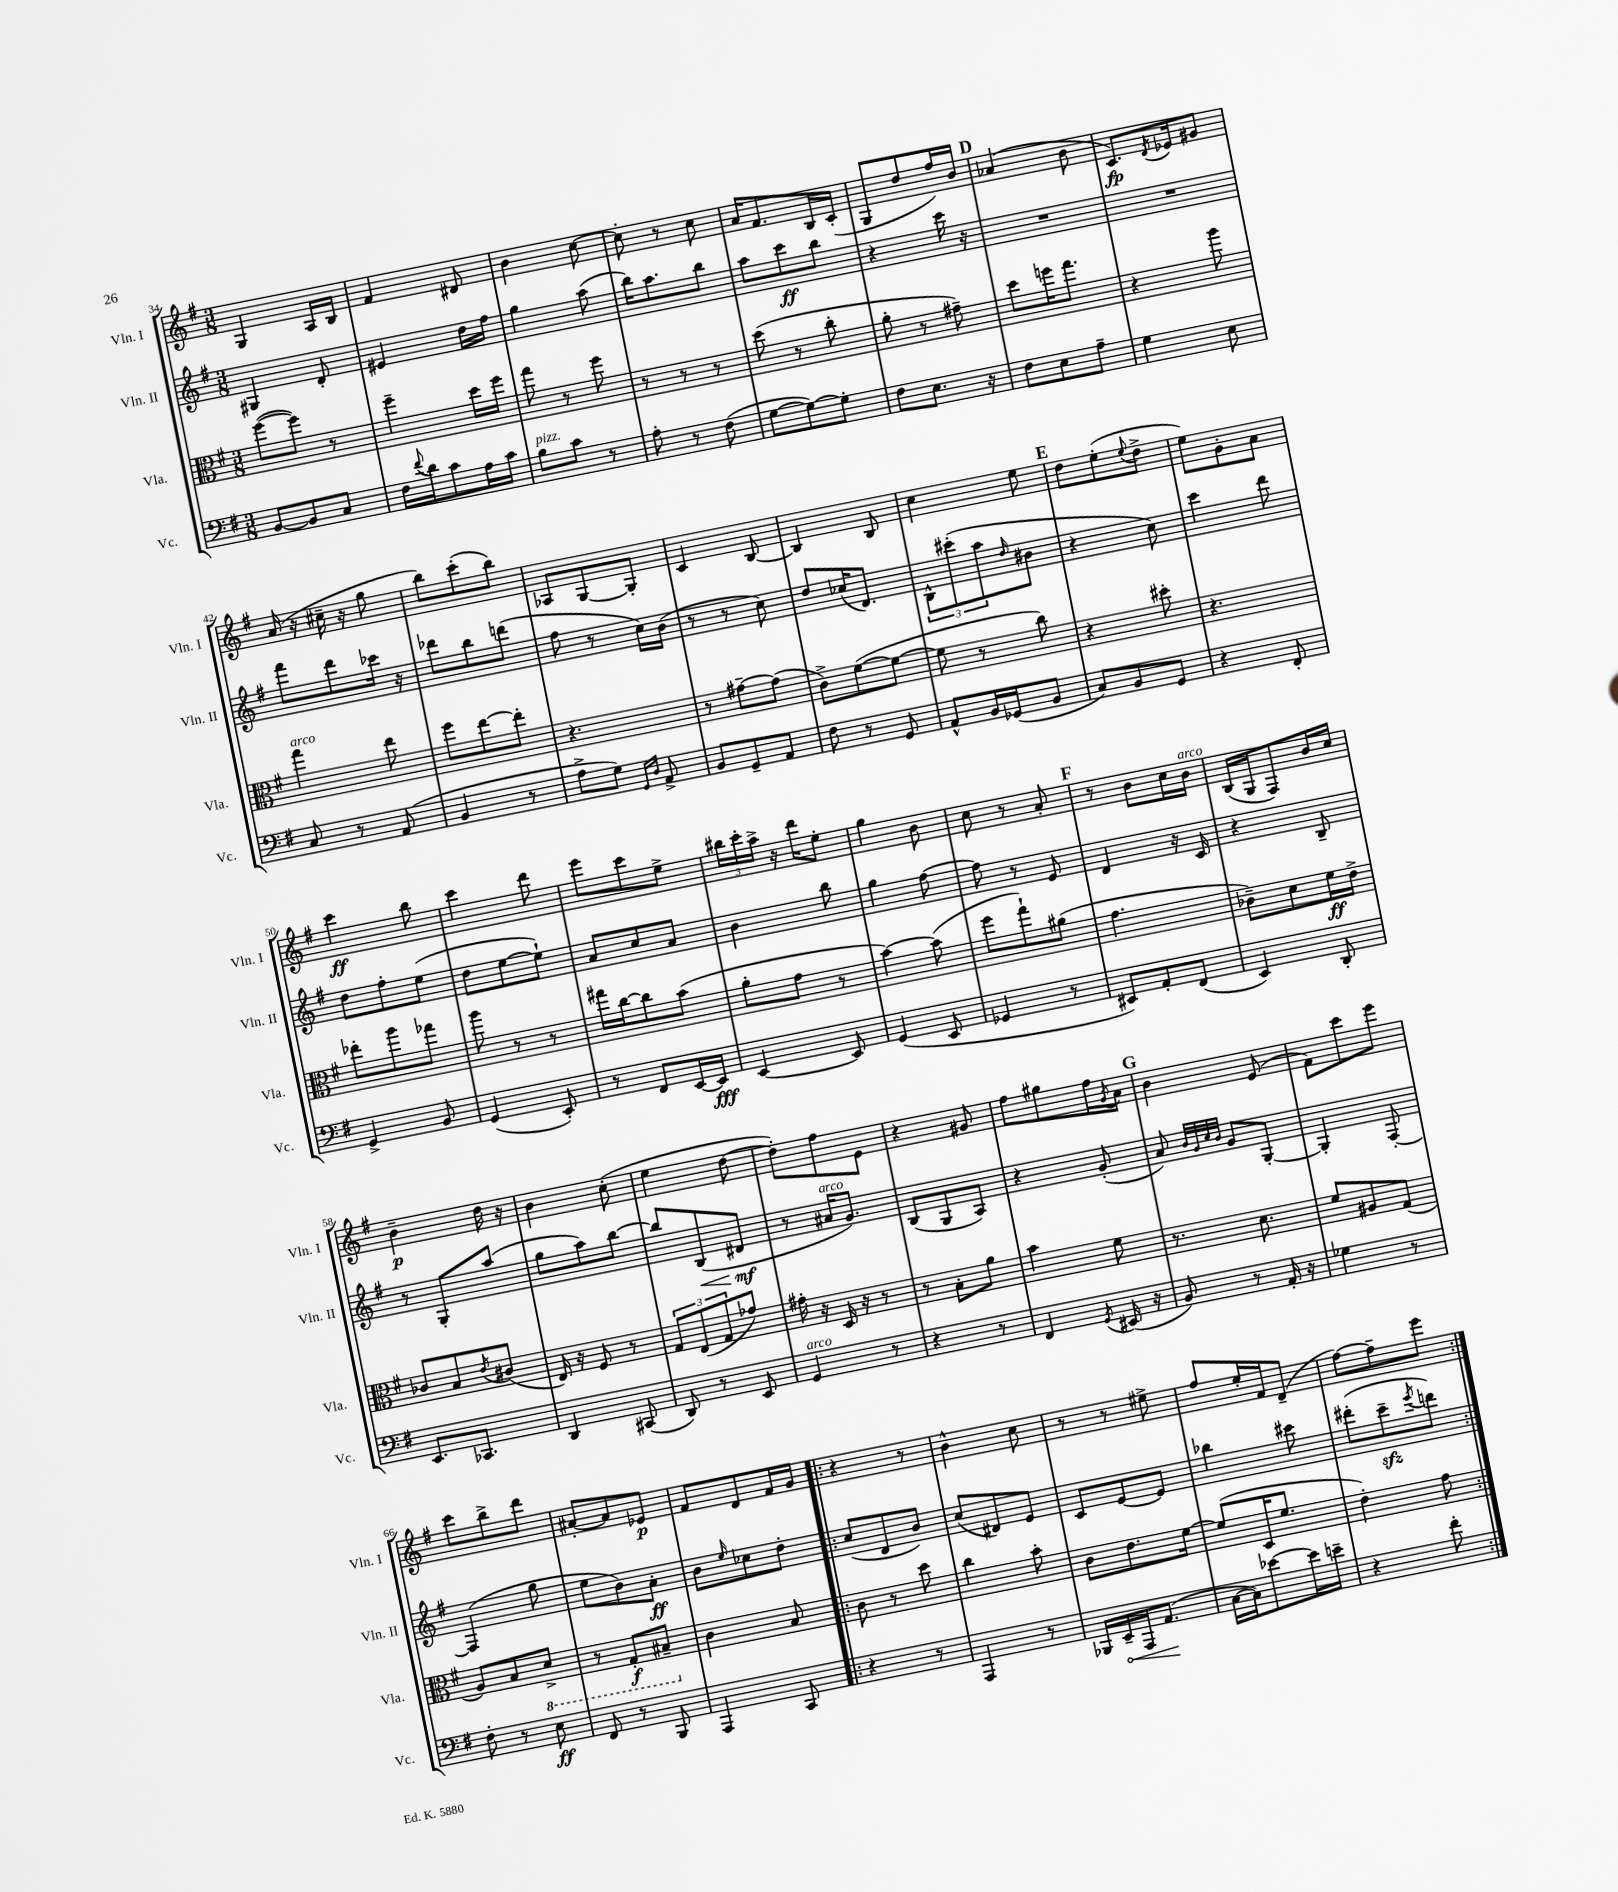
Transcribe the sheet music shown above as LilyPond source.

<<
\new StaffGroup <<
\new Staff = "s0" \with { instrumentName = "Vln. I" shortInstrumentName = "Vln. I" } {
    \clef treble \key g \major \numericTimeSignature \time 3/8
    g4 a16 b16 |
    fis'4 dis'8 |
    b'4 c''8~ |
    c''8-. r8 c''8 |
    a'16 fis'8. b16 c'16-.( |
    g8 d''8 fis''16) b'16 |
    \mark \markup { \bold "D" } aes'4( b'8 |
    c'8.\fp) \acciaccatura { d'8 } ees'16 gis'8 |
    a'16( r16 cis''16-- r16 g''8 |
    b''8) c'''8-.( b''8) |
    aes8 g8~ g8-. |
    c'4 b8~ |
    b4 b8 |
    c''4 e''8 |
    \mark \markup { \bold "E" } d''8 e''8-.( \appoggiatura { e''8 } d''8-> |
    e''8) g'8-. a'8 |
    c'''4\ff b''8 |
    c'''4 d'''8 |
    e'''8 c'''8 e''8-> |
    \tuplet 3/2 { bis''16 c'''16-. a''16-> } r16 d'''16 e''8-. |
    g''4 b'8 |
    c''8 r8 a'8-. |
    \mark \markup { \bold "F" } r8 b'8 c''16 b'16^\markup { \italic "arco" } |
    b16( g16 fis8) b'16 c''16 |
    b'4--\p d''16 r16 |
    b'4 c''8-.( |
    e''4 d''8~ |
    d''8-.) fis''8 e'8 |
    r4 gis'8 |
    fis''8 gis''8 fis''16 \acciaccatura { g'8 } a'16 |
    \mark \markup { \bold "G" } b'4 e'8( |
    fis'8) c'''8 e'''8 |
    c'''8 b''8-> d'''8 |
    ais'8~-. ais'8 ees'8\p |
    fis'8 d'8 fis'16 g'16 |
    \repeat volta 2 { r4 r8 |
    b'4-^ c''8 |
    r8 r8 eis''8-> |
    fis''8 e''16-. fis'16 d'8--( |
    fis''8~) fis''8-- e'''8 | }
}
\new Staff = "s1" \with { instrumentName = "Vln. II" shortInstrumentName = "Vln. II" } {
    \clef treble \key g \major \numericTimeSignature \time 3/8
    gis4 d'8-. |
    eis'4 d''16 fis''16 |
    g''4 a''8( |
    b''16) a''8. b''8 |
    a''8 c'''8\ff b''8 |
    r4 c'''16 r16 |
    \mark \markup { \bold "D" } R4. |
    R4. |
    fis'''8 d'''8 ces'''16 r16 |
    des'''8 b''8 d'''8( |
    fis''8 r8 c''16) b'16( |
    r8 r8 c''8) |
    d''8 ces''16( d'8.) |
    \tuplet 3/2 { b8-^ cis'''8-.( a''8 } \grace { d''16 } bis'8 |
    \mark \markup { \bold "E" } r4 c''8) |
    c'''4 d'''8 |
    d''8 fis''8-. e''8( |
    d''8 e''8~ e''8-!) |
    a'8 c''8 a'8 |
    b'4 b''8 |
    g''4 fis''8~ |
    fis''8 r8 e'8 |
    \mark \markup { \bold "F" } d'4 r16 c'16 |
    r4 b8-- |
    r8 g8-. a''8( |
    g''8 a''8) b''8~ |
    b''8 b8\<( dis'8\mf\! |
    r8 ais'16^\markup { \italic "arco" } g'8.) |
    b8( g8 a8) |
    r4 g'8-.( |
    \mark \markup { \bold "G" } a'8) \grace { b'32 g'32 c''32 b'32 } g'8 g8~-. |
    g4-. fis8~-. |
    fis4( g''8 |
    e''8 b'8) a'8-.\ff |
    b'8 \grace { e''16 } ces''8 d''8-. |
    \repeat volta 2 { c''8( d'8 b'8) |
    c''8( dis'8) e'8 |
    c'8 e'8~ e'8 |
    bes''4 cis'''8 |
    dis'''8-.( c'''8--\sfz \acciaccatura { e'''8 } d'''8) | }
}
\new Staff = "s2" \with { instrumentName = "Vla." shortInstrumentName = "Vla." } {
    \clef alto \key g \major \numericTimeSignature \time 3/8
    fis''8~( fis''8) r8 |
    fis''4-- d''16 fis''16 |
    g''8 r8 fis''8 |
    r8 r8 r8 |
    d''8( r8 c''8-. |
    a'8-. r8 gis'8--) |
    \mark \markup { \bold "D" } d''8 f''16 g''8. |
    r4 a''8 |
    g''4^\markup { \italic "arco" } e''8 |
    fis''8 e''8~ e''8-. |
    r4. |
    r8 gis'8~-- gis'8( |
    c'8->) fis'8~( fis'8~ |
    fis'8 r8 c''8) |
    \mark \markup { \bold "E" } r4 dis''8-. |
    r4. |
    ees''8-. a''8 ges''8 |
    a''8 r8 r8 |
    gis''16 c''16~ c''8 b'8( |
    a'8-. g'8 r8 |
    b'4~) b'8( |
    fis''8 g''8-!) ais'8( |
    \mark \markup { \bold "F" } g'4. |
    ces'8--) d'8 fis'16\ff e'16-> |
    ces'8 b8 \acciaccatura { e'8 } cis'8( |
    e16) r16 fis8 r8 |
    \tuplet 3/2 { g8 e8( g8 } ges'8) |
    gis'16-. r16 d16 r16 r8 |
    r8 b8-. a'8 |
    b'4 fis'8 |
    \mark \markup { \bold "G" } r8. d'8. |
    fis'8 ais8 g8( |
    a8) b8 \ottava #-1 d8-> |
    r8 g,8-.\f bis,8-- \ottava #0 |
    c'4 b8 |
    \repeat volta 2 { c'8 r8 d''8 |
    c''4 b'8-. |
    c'8 e'8. fis'16~ |
    fis'8( d16 fis'8. |
    e'4-.) g'8 | }
}
\new Staff = "s3" \with { instrumentName = "Vc." shortInstrumentName = "Vc." } {
    \clef bass \key g \major \numericTimeSignature \time 3/8
    b,8~ b,8 c8 |
    fis16 \appoggiatura { fis'8 } d'16 c'8 a16 c'16 |
    b8^\markup { \italic "pizz." } c'8 r8 |
    a8-. r8 fis8( |
    g8~ g8~) g8-. |
    fis8 e8. r16 |
    \mark \markup { \bold "D" } fis8 e8 a8-- |
    g4 e8 |
    c8 r8 a,8( |
    b,4 r8 |
    a8-> g8) \grace { g,16 d16 } a,8-> |
    b,8 g,8-- a,8 |
    fis8 r8 g,8 |
    a,8-^ b,16 ges,16( b,8 |
    \mark \markup { \bold "E" } c8) b,8 g,8 |
    r4 fis,8-. |
    g,4-> b,8 |
    g,4( e,8-.) |
    r8 fis,8 e,16~ e,16\fff |
    e,4~ e,8 |
    g,4( e,8 |
    ges,4 r8 |
    \mark \markup { \bold "F" } eis,8) a,8-. fis,8( |
    e,4) d,8-. |
    e,8. ces,8. |
    d,4 cis,8( |
    d,8) r8 e,8 |
    g,4^\markup { \italic "arco" } r8 |
    r4 r8 |
    fis,4 \acciaccatura { g,8 } eis,16( r16 |
    \mark \markup { \bold "G" } b,8) r8 a,16-. r16 |
    ges4 r8 |
    fis8-. r8 e8\ff |
    fis,8 r8 b,,8 |
    a,,4 c,8 |
    \repeat volta 2 { r4 r8 |
    a,,4 r8 |
    bes,,16 \once \override Hairpin.circled-tip = ##t e,16--\< a,,16 a,8.\!( |
    c16~ c16) ees'8~ ees'16 e'16-- |
    r4 fis'8-. | }
}
>>
>>
\layout { \context { \Score currentBarNumber = #34 } }
